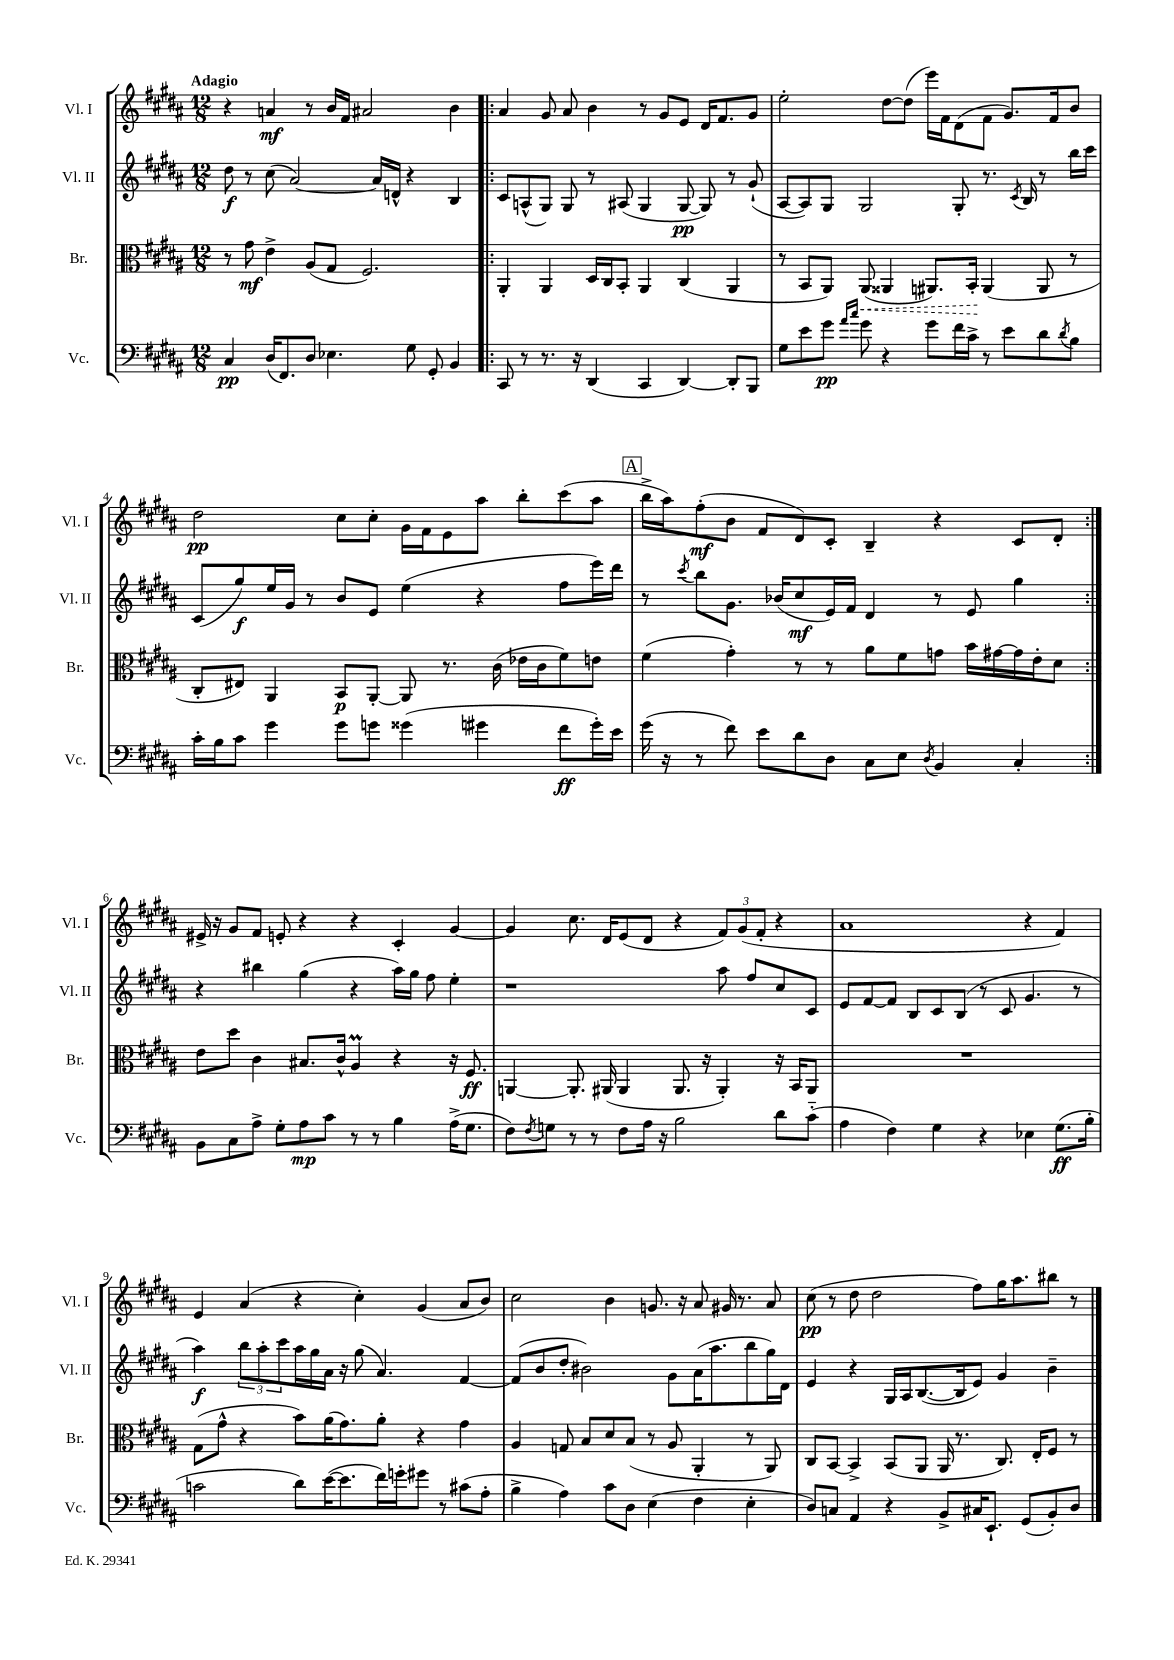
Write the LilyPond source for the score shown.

<<
\new StaffGroup <<
\new Staff = "s0" \with { instrumentName = "Vl. I" shortInstrumentName = "Vl. I" } {
    \clef treble \key b \major \numericTimeSignature \time 12/8 \tempo "Adagio"
    r4 a'4\mf r8 b'16 fis'16 ais'2 b'4 |
    \repeat volta 2 { ais'4 gis'8 ais'8 b'4 r8 gis'8 e'8 dis'16 fis'8. gis'8 |
    e''2-. dis''8~ dis''8( e'''16) fis'16 dis'8( fis'8 gis'8.) fis'16 b'8 |
    dis''2\pp cis''8 cis''8-. gis'16 fis'16 e'8 ais''8 b''8-. cis'''8( ais''8 |
    \mark \markup { \box "A" } b''16-> ais''16) fis''8-.\mf( b'8 fis'8 dis'8) cis'8-. b4-- r4 cis'8 dis'8-. | }
    eis'16-> r16 gis'8 fis'8 e'8-. r4 r4 cis'4-. gis'4~ |
    gis'4 cis''8. dis'16 e'8( dis'8 r4 \tuplet 3/2 { fis'8) gis'8( fis'8-. } r4 |
    ais'1 r4 fis'4) |
    e'4 ais'4( r4 cis''4-.) gis'4( ais'8 b'8) |
    cis''2 b'4 g'8. r16 ais'8 gis'16 r8. ais'8 |
    cis''8\pp( r8 dis''8 dis''2 fis''8) gis''16 ais''8. bis''8 r8 \bar "|." |
}
\new Staff = "s1" \with { instrumentName = "Vl. II" shortInstrumentName = "Vl. II" } {
    \clef treble \key b \major \numericTimeSignature \time 12/8
    dis''8\f r8 cis''8( ais'2~) ais'16 d'16-^ r4 b4 |
    \repeat volta 2 { cis'8 a8-^( gis8) gis8 r8 ais8( gis4 gis8~\pp gis8) r8 gis'8-!( |
    ais8~ ais8) gis8 gis2 gis8-. r8. \acciaccatura { cis'8 } b16 r8 b''16 cis'''16 |
    cis'8( gis''8\f) e''16 gis'16 r8 b'8 e'8 e''4( r4 fis''8 e'''16) dis'''16 |
    \mark \markup { \box "A" } r8 \acciaccatura { cis'''8 } b''8 gis'8. bes'16( cis''8\mf e'16) fis'16 dis'4 r8 e'8 gis''4 | }
    r4 bis''4 gis''4( r4 ais''16) gis''16 fis''8 e''4-. |
    r1 ais''8 fis''8 cis''8 cis'8 |
    e'8 fis'8~ fis'8 b8 cis'8 b8( r8 cis'8 gis'4. r8 |
    ais''4\f) \tuplet 3/2 { b''8 ais''8-. cis'''8 } ais''16 gis''16 ais'16 r16 gis''8( ais'4.) fis'4~ |
    fis'8( b'8 dis''8-. bis'2) gis'8 ais'16( ais''8. b''8 gis''16) dis'16 |
    e'4 r4 gis16 ais16 b8.~( b16 e'8) gis'4 b'4-- \bar "|." |
}
\new Staff = "s2" \with { instrumentName = "Br." shortInstrumentName = "Br." } {
    \clef alto \key b \major \numericTimeSignature \time 12/8
    r8 gis'8\mf e'4-> ais8( gis8 fis2.) |
    \repeat volta 2 { ais,4-. ais,4 dis16 cis16 b,8-. ais,4 cis4( ais,4 |
    r8 b,8 ais,8) \once \override Hairpin.style = #'dashed-line ais,8\<( aisis,4 ais,8.) b,16-.\! ais,4( ais,8 r8 |
    cis8-. eis8) ais,4 b,8\p ais,8~-. ais,8 r8. cis'16( ees'16 cis'16 fis'8) e'8 |
    \mark \markup { \box "A" } fis'4( gis'4-.) r8 r8 ais'8 fis'8 g'8 b'16 gis'16~ gis'16 e'16-. dis'8 | }
    e'8 dis''8 cis'4 bis8. cis'16-^ ais4\prall r4 r16 fis8.\ff |
    a,4~ a,8.-. ais,16( ais,4 ais,8. r16 ais,4-.) r16 b,16 ais,8 |
    R1. |
    gis8( gis'8-^ r4 b'8) ais'16( gis'8.) ais'8-. r4 gis'4 |
    ais4 g8 b8 dis'8 b8( r8 ais8 ais,4-. r8 ais,8) |
    cis8 b,8~ b,4-> b,8( ais,8 ais,16 r8. cis8.) e16-. fis8 r8 \bar "|." |
}
\new Staff = "s3" \with { instrumentName = "Vc." shortInstrumentName = "Vc." } {
    \clef bass \key b \major \numericTimeSignature \time 12/8
    cis4\pp dis16( fis,8.) dis8 ees4. gis8 gis,8-. b,4 |
    \repeat volta 2 { cis,8 r8 r8. r16 dis,4( cis,4 dis,4~) dis,8-. b,,8 |
    gis8 e'8 gis'8\pp \grace { ais'16 cis''16 } gis'8 r4 gis'8 fis'16 cis'16-> r8 e'8 dis'8 \acciaccatura { dis'8 } b8 |
    cis'16-. b16 cis'8 gis'4 gis'8 g'8 gisis'4( gis'4 fis'8\ff gis'16-.) e'16 |
    \mark \markup { \box "A" } gis'16( r16 r8 fis'8) e'8 dis'8 dis8 cis8 e8 \acciaccatura { dis8 } b,4 cis4-. | }
    b,8 cis8 ais8-> gis8-. ais8\mp cis'8 r8 r8 b4 ais16->( gis8. |
    fis8) \acciaccatura { fis8 } g8 r8 r8 fis8 ais16 r16 b2 dis'8 cis'8-_( |
    ais4 fis4) gis4 r4 ees4 gis8.\ff( b16-. |
    c'2 dis'8) e'16~( e'8. fis'16) g'16-. gis'8 r8 cis'8( ais8-. |
    b4-> ais4) cis'8 dis8 e4( fis4 e4-. |
    dis8) c8 ais,4 r4 b,8-> cis16 e,8.-! gis,8( b,8-.) dis8 \bar "|." |
}
>>
>>
